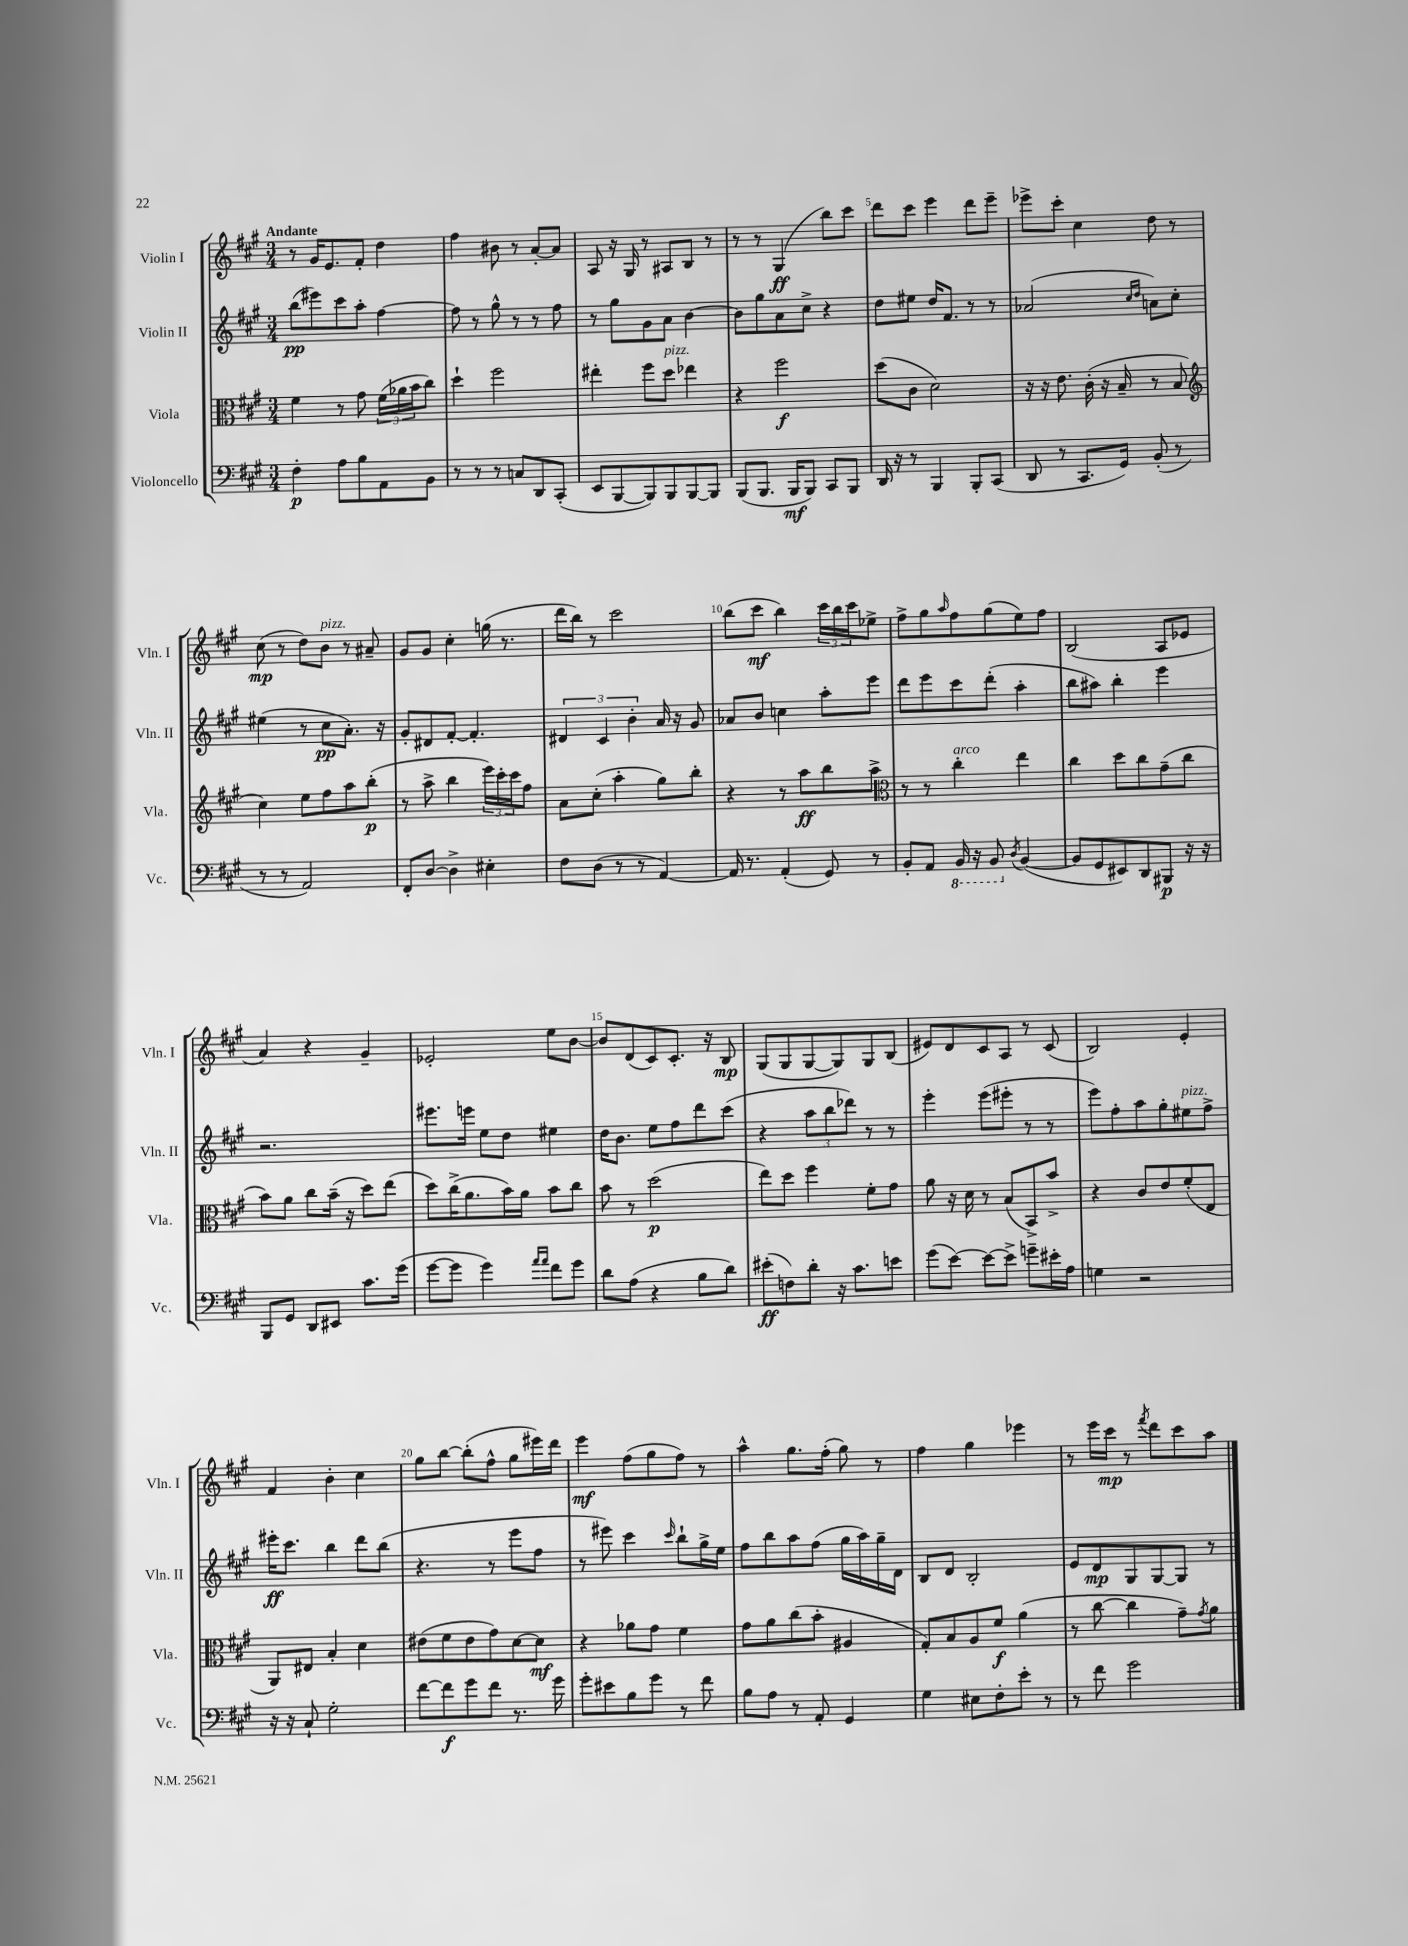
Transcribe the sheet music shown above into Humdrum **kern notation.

**kern	**kern	**kern	**kern
*staff4	*staff3	*staff2	*staff1
*clefF4	*clefC3	*clefG2	*clefG2
*k[f#c#g#]	*k[f#c#g#]	*k[f#c#g#]	*k[f#c#g#]
*M3/4	*M3/4	*M3/4	*M3/4
4F#'	4f#	(8bb	8r
.	.	8eee#)	16g#
.	.	.	8.e
8A	8r	8ccc#	.
8B	8g#	8aa'	8f#'
8AA	(24f#	[4ff#	4dd
.	24a-	.	.
.	24b	.	.
8BB	8cc#)	.	.
=	=	=	=
8r	4dd`	8ff#]	4ff#
8r	.	8r	.
8r	2ff#	8gg#^^	8b#
8C	.	8r	8r
8DD	.	8r	[8a'
(8CC#'	.	8ff#	8a]
=	=	=	=
8EE	4ee#'	8r	8A
[8BBB	.	8gg#	16r
.	.	.	16G#
8BBB])	8ff#	8g#	8r
8BBB	8dd	8a	8A#
[8BBB	4ee-	[4b	8B
8BBB]	.	.	8r
=	=	=	=
(8BBB	4r	8b]	8r
8.BBB	.	8gg#	8r
.	2ff#	8a	(4G#
16BBB	.	.	.
8BBB)	.	8cc#^	.
8CC#	.	4r	8bb)
8BBB	.	.	8ccc#
=	=	=	=
16DD	(8dd	8dd	8ddd
16r	.	.	.
8r	8c#	8ee#	8ccc#
4BBB	2d)	16dd	4eee
.	.	8.f#	.
8BBB'	.	8r	8ddd
(8CC#	.	8r	8eee~
=	=	=	=
8DD	16r	(2a-	8eee-^
.	16r	.	.
8r	8.e	.	8ccc#'
8.CC#	.	.	4cc#
.	(16c#'	.	.
.	16r	.	.
16GG#)	16B~	.	.
.	.	16qqcc#	.
.	.	16qqdd	.
(8BB'	8r	8a)	8dd
8r	8B	8cc#'	8r
=	=	=	=
*	*clefG2	*	*
8r	4cc#)	(4ee#	(8cc#
8r	.	.	8r
2AA)	8ee	8r	8dd)
.	8ff#	8cc#	8b
.	8aa	8.a')	8r
.	(8bb'	.	8a#~
.	.	16r	.
=	=	=	=
8FF#'	8r	8g#'	8g#
[8D	8aa^	8d#	8g#
4D^]	4bb	[8f#'	4cc#'
.	.	4.f#']	.
4E#'	24eee)	.	(16gg
.	24ccc#'	.	.
.	.	.	8.r
.	24ccc#	.	.
.	8ff#	.	.
=	=	=	=
8F#	8a	6d#	16ddd
.	.	.	16bb)
(8D	(8cc#'	.	8r
.	.	6c#	.
8r	4aa'	.	2ccc#
.	.	6b'	.
8r	.	.	.
[4AA)	8gg#)	16a	.
.	.	16r	.
.	8bb'	8g#	.
=	=	=	=
16AA]	4r	8a-	(8bb
8.r	.	.	.
.	.	8b	8ccc#
(4AA'	8r	4cc	4bb)
.	8aa	.	.
8GG#)	8bb	8aa'	24ccc#
.	.	.	24bb
.	.	.	24ccc#
8r	8aa^	8eee	8ee-^
=	=	=	=
*	*clefC3	*	*
8BB'	8r	8ddd	8ff#^
8AA	8r	8eee	8gg#
.	.	.	16qqaa
16BBB	4cc#'	8ccc#	8ff#
16r	.	.	.
8BBB	.	(8ddd'	(8gg#
8qD	.	.	.
([4BB	4ee	4aa'	8ee)
.	.	.	8ff#
=	=	=	=
8BB]	4cc#	8bb	(2B
8GG#	.	8aa#)	.
8EE#)	8dd	4bb'	.
8DD	8cc#	.	.
8BBB#	(8g#~	4eee	8A
16r	8cc#	.	8e-
16r	.	.	.
=	=	=	=
8BBB	8b)	2.r	4a)
8GG#	8a	.	.
8DD	8cc#	.	4r
8EE#	(16b~	.	.
.	16r	.	.
8.c#	8dd)	.	4g#~
.	(8ee	.	.
(16g#	.	.	.
=	=	=	=
[8g#	8dd)	8.eee#	2e-'
8g#]	(16cc#^	.	.
.	8.a	16eee	.
4g#)	.	8ee	.
.	16b)	8dd	.
.	16a	.	.
16qqa	.	.	.
16qqa	.	.	.
8f#	8b	4ee#	8ee
8g#	8cc#	.	[8b
=	=	=	=
8d	8b	16dd	8b]
.	.	8.b	.
(8A	8r	.	(8d
4r	(2dd	8ee	8c#)
.	.	8ff#	8.c#'
8B	.	8ddd	.
.	.	.	16r
8d)	.	(8ccc#	8B
=	=	=	=
(8e#'	8ee)	4r	(8G#
8F)	8dd	.	8G#
8d'	4ff#	12aa	[8G#
.	.	12bb	.
16r	.	.	8G#])
.	.	12ddd-)	.
8.c#	.	.	.
.	8f#'	8r	8G#
8e	8g#	8r	(8B
=	=	=	=
(8g#	8a	4eee'	8e#)
[8e)	16r	.	8d
.	16d	.	.
8e_	8r	(8eee	8c#
8e^]	(8B	8eee#'	8A
8g~	8BB^)	8r	8r
16e#'	8b^	8r	(8c#
16A	.	.	.
=	=	=	=
4G	4r	8eee)	2B)
.	.	8ff#'	.
2r	8c#	8aa	.
.	8e	8gg#'	.
.	(8f#'	8ee#	4e'
.	8E	8ff#^	.
=	=	=	=
16r	8AA)	16eee#'	4f#
16r	.	8.ccc#	.
8C#`	8E#	.	.
2G#'	4B'	4bb	4b'
.	4d	8ddd	4cc#
.	.	(8bb	.
=	=	=	=
[8f#	(8e#	4.r	8gg#
8f#]	8f#	.	[8bb
8g#	8e#	.	(8bb']
8f#	8g#)	8r	8ff#^^
8.r	[8d	8eee	8gg#
.	8d]	8ff#	16eee#)
16g#	.	.	16ddd
=	=	=	=
8g#'	4r	8r	4eee
8e#	.	8eee#)	.
8B	8a-	4ccc#	(8ff#
8g#	8g#	.	8gg#
.	.	16qqccc#	.
8r	4f#	8bb`	8ff#)
8f#	.	16gg#^	8r
.	.	16ee	.
=	=	=	=
8B	8g#	8ff#	4aa^^
8A	8a	8bb	.
8r	(8cc#	8aa	8.gg#
8AA'	8b'	(8ff#	.
.	.	.	(16ff#'
4GG#	4A#	16gg#	8gg#)
.	.	16aa)	.
.	.	16gg#~	8r
.	.	16d	.
=	=	=	=
4G#	8G#')	8B	4ff#
.	8B	8d	.
8E#	8A	2B'	4gg#
8F#'	8f#	.	.
8e'	(4a	.	4eee-
8r	.	.	.
=	=	=	=
8r	8r	8e	8r
8f#	[8cc#	8d	16eee
.	.	.	16ccc#
2g#	4cc#]	8G#	8r
.	.	.	8qfff#
.	.	[8G#	8ddd
.	8g#~)	8G#]	8ccc#
.	8qg#	.	.
.	8a	8r	8aa
==	==	==	==
*-	*-	*-	*-
